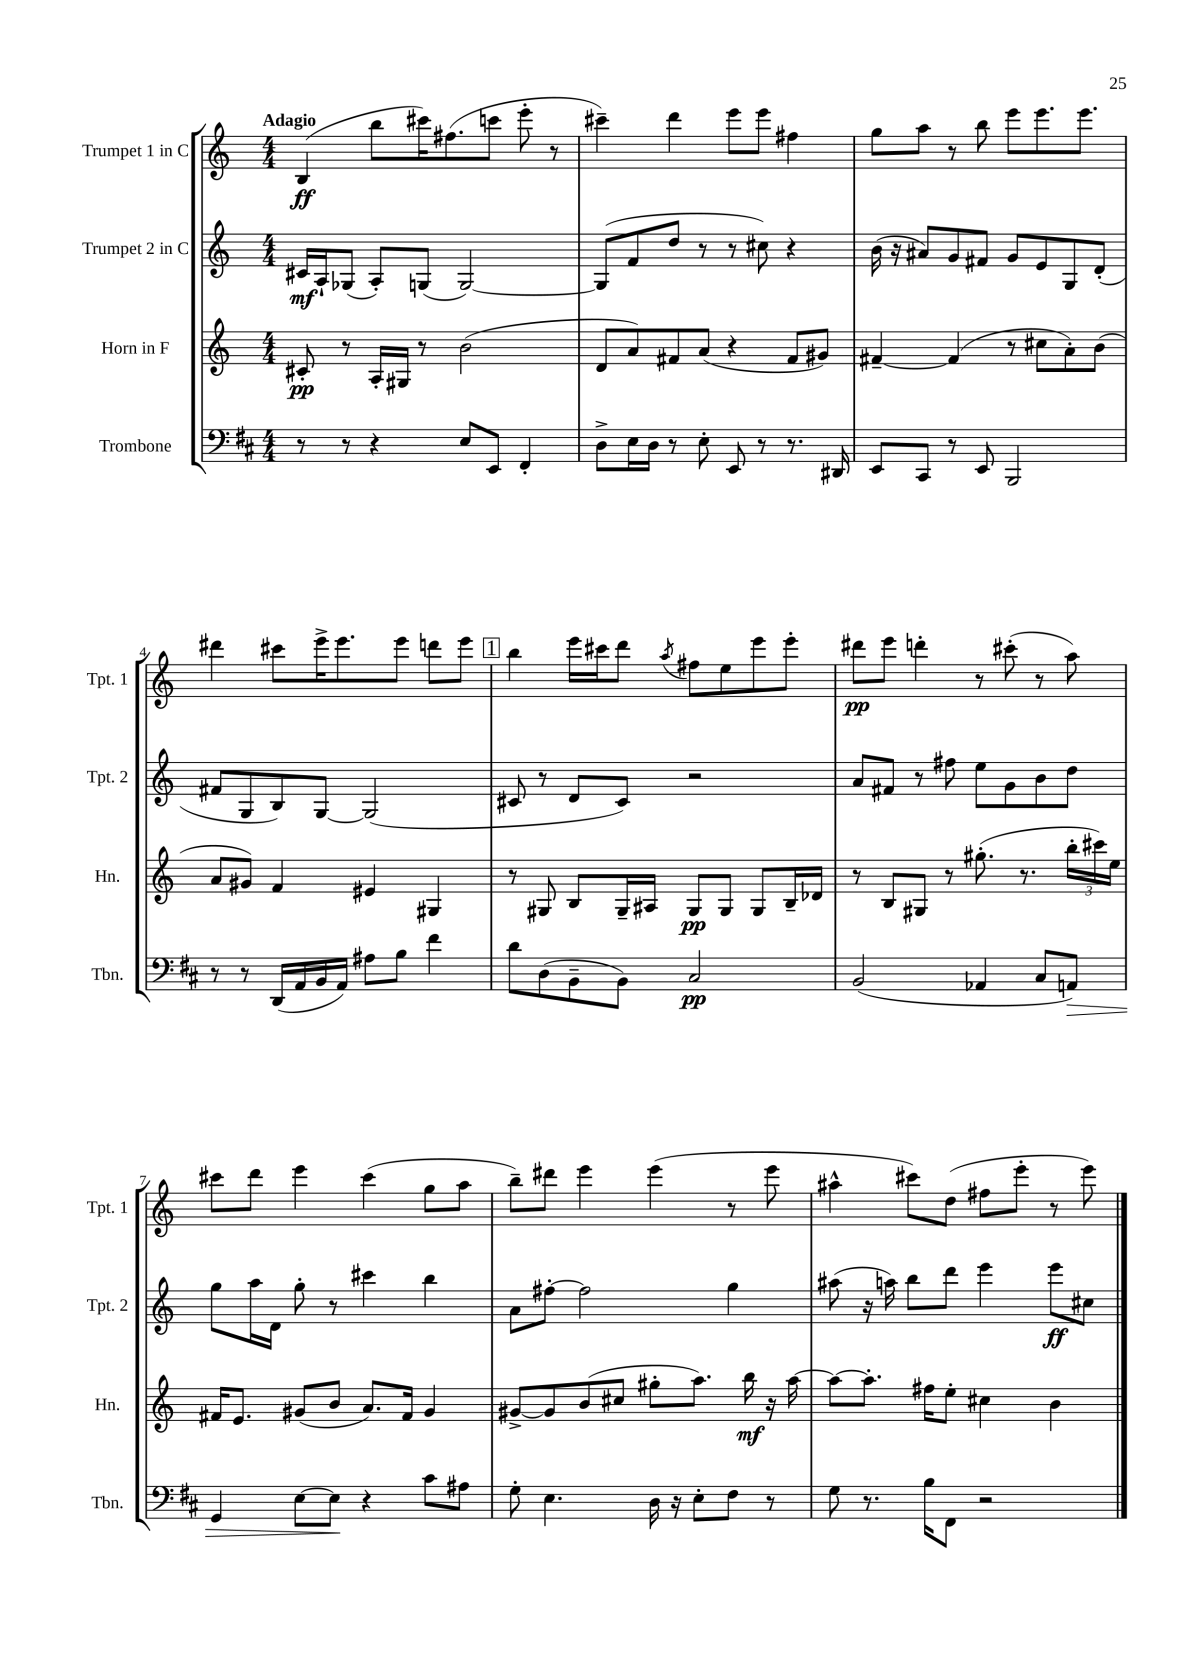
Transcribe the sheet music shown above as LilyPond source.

<<
\new StaffGroup <<
\new Staff = "s0" \with { instrumentName = "Trumpet 1 in C" shortInstrumentName = "Tpt. 1" } {
    \clef treble \key c \major \numericTimeSignature \time 4/4 \tempo "Adagio"
    b4\ff( b''8 cis'''16) fis''8.( c'''8 e'''8-. r8 |
    cis'''4--) d'''4 e'''8 e'''8 fis''4 |
    g''8 a''8 r8 b''8 e'''8 e'''8. e'''8. |
    dis'''4 cis'''8 e'''16-> e'''8. e'''8 d'''8 e'''8 |
    \mark \markup { \box "1" } b''4 e'''16 cis'''16 d'''8 \acciaccatura { a''8 } fis''8 e''8 e'''8 e'''8-. |
    dis'''8\pp e'''8 d'''4-. r8 cis'''8-.( r8 a''8) |
    cis'''8 d'''8 e'''4 cis'''4( g''8 a''8 |
    b''8--) dis'''8 e'''4 e'''4( r8 e'''8 |
    ais''4-^ cis'''8) d''8( fis''8 e'''8-. r8 e'''8) \bar "|." |
}
\new Staff = "s1" \with { instrumentName = "Trumpet 2 in C" shortInstrumentName = "Tpt. 2" } {
    \clef treble \key c \major \numericTimeSignature \time 4/4
    cis'16\mf a16-! ges8( a8-.) g8( g2~) |
    g8( f'8 d''8 r8 r8 cis''8) r4 |
    b'16( r16 ais'8) g'8 fis'8 g'8 e'8 g8 d'8-.( |
    fis'8 g8 b8) g8~ g2( |
    \mark \markup { \box "1" } cis'8 r8 d'8 cis'8) r2 |
    a'8 fis'8 r8 fis''8 e''8 g'8 b'8 d''8 |
    g''8 a''16 d'16 g''8-. r8 cis'''4 b''4 |
    a'8 fis''8~-. fis''2 g''4 |
    ais''8( r16 a''16) b''8 d'''8 e'''4 e'''8\ff cis''8 \bar "|." |
}
\new Staff = "s2" \with { instrumentName = "Horn in F" shortInstrumentName = "Hn." } {
    \clef treble \key c \major \numericTimeSignature \time 4/4
    cis'8-.\pp r8 a16-. gis16 r8 b'2( |
    d'8 a'8) fis'8 a'8( r4 fis'8 gis'8) |
    fis'4~-- fis'4( r8 cis''8 a'8-.) b'8( |
    a'8 gis'8) f'4 eis'4 gis4 |
    \mark \markup { \box "1" } r8 gis8 b8 gis16-- ais16 gis8\pp gis8 gis8 b16-- des'16 |
    r8 b8 gis8 r8 gis''8.-.( r8. \tuplet 3/2 { b''16-. cis'''16) e''16 } |
    fis'16 e'8. gis'8( b'8 a'8.) fis'16 gis'4 |
    gis'8~-> gis'8 b'8( cis''8 gis''8-. a''8.) b''16\mf r16 a''16~ |
    a''8~ a''8.-. fis''16 e''8-. cis''4 b'4 \bar "|." |
}
\new Staff = "s3" \with { instrumentName = "Trombone" shortInstrumentName = "Tbn." } {
    \clef bass \key d \major \numericTimeSignature \time 4/4
    r8 r8 r4 e8 e,8 fis,4-. |
    d8-> e16 d16 r8 e8-. e,8 r8 r8. dis,16 |
    e,8 cis,8 r8 e,8 b,,2 |
    r8 r8 d,16( a,16 b,16 a,16) ais8 b8 fis'4 |
    \mark \markup { \box "1" } d'8 d8( b,8-- b,8) cis2\pp |
    b,2( aes,4 cis8 a,8\>) |
    g,4 e8~ e8\! r4 cis'8 ais8 |
    g8-. e4. d16 r16 e8-. fis8 r8 |
    g8 r8. b16 fis,8 r2 \bar "|." |
}
>>
>>
